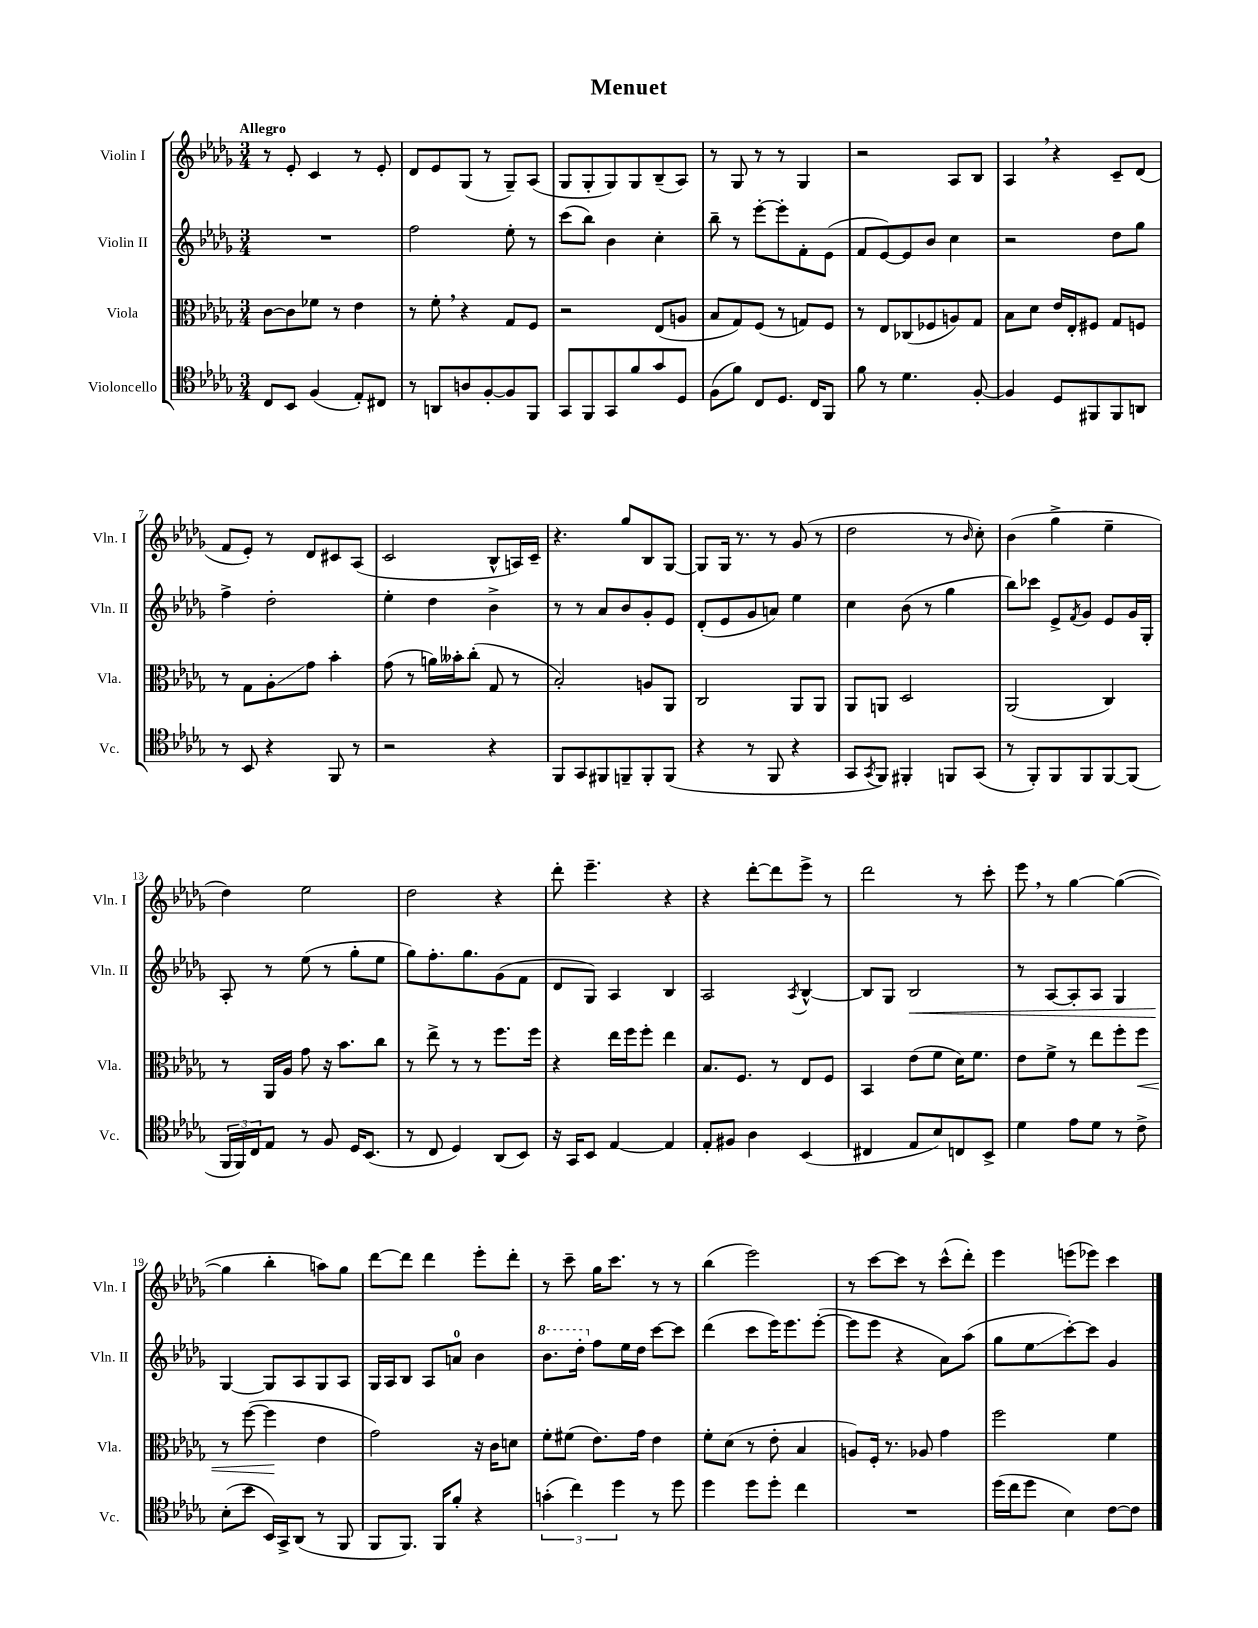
\header { title = "Menuet" }
<<
\new StaffGroup <<
\new Staff = "s0" \with { instrumentName = "Violin I" shortInstrumentName = "Vln. I" } {
    \clef treble \key des \major \numericTimeSignature \time 3/4 \tempo "Allegro"
    r8 ees'8-. c'4 r8 ees'8-. |
    des'8 ees'8 ges8( r8 ges8--) aes8( |
    ges8 ges8-. ges8) ges8 bes8--( aes8) |
    r8 ges8 r8 r8 ges4 |
    r2 aes8 bes8 |
    aes4 \breathe r4 c'8-- des'8( |
    f'8 ees'8-.) r8 des'8 cis'8 aes8( |
    c'2 bes8-^ a16) c'16-- |
    r4. ges''8 bes8 ges8~ |
    ges8 ges16 r8. r8 ges'8( r8 |
    des''2 r8 \grace { bes'16 } c''8-.) |
    bes'4( ges''4-> ees''4-- |
    des''4) ees''2 |
    des''2 r4 |
    des'''8-. ees'''4.-- r4 |
    r4 des'''8~-. des'''8 ees'''8-> r8 |
    des'''2 r8 c'''8-. |
    ees'''8 \breathe r8 ges''4~ ges''4~( |
    ges''4 bes''4-. a''8) ges''8 |
    des'''8~ des'''8 des'''4 ees'''8-. des'''8-. |
    r8 c'''8-- ges''16 c'''8. r8 r8 |
    bes''4( ees'''2) |
    r8 c'''8~ c'''8 r8 c'''8-^( des'''8-.) |
    ees'''4 e'''8( ees'''8) c'''4 \bar "|." |
}
\new Staff = "s1" \with { instrumentName = "Violin II" shortInstrumentName = "Vln. II" } {
    \clef treble \key des \major \numericTimeSignature \time 3/4
    R2. |
    f''2 ees''8-. r8 |
    c'''8( bes''8) bes'4 c''4-. |
    bes''8-- r8 ees'''8~-. ees'''8-. f'8-. ees'8( |
    f'8 ees'8~) ees'8 bes'8 c''4 |
    r2 des''8 ges''8 |
    f''4-> des''2-. |
    ees''4-. des''4 bes'4-> |
    r8 r8 aes'8 bes'8 ges'8-. ees'8 |
    des'8-.( ees'8 ges'8 a'8) ees''4 |
    c''4 bes'8( r8 ges''4 |
    bes''8) ces'''8 ees'8-> \acciaccatura { f'8 } ges'8 ees'8 ges'16 ges16-. |
    aes8-. r8 ees''8( r8 ges''8-. ees''8 |
    ges''8) f''8.-. ges''8. ges'8( f'8 |
    des'8 ges8) aes4 bes4 |
    aes2 \acciaccatura { aes8 } bes4~-^ |
    bes8 ges8 bes2\< |
    r8 aes8~ aes8-. aes8 ges4 |
    ges4~\! ges8 aes8 ges8 aes8 |
    ges16 aes16 bes8 aes8 a'8-0 bes'4 |
    \ottava #1 bes''8. des'''16-. \ottava #0 f''8 ees''16 des''16 c'''8~ c'''8 |
    des'''4( c'''8 ees'''16) ees'''8. ees'''8~-.( |
    ees'''8 ees'''8 r4 aes'8) aes''8( |
    ges''8 ees''8\glissando c'''8~-.) c'''8 ges'4 \bar "|." |
}
\new Staff = "s2" \with { instrumentName = "Viola" shortInstrumentName = "Vla." } {
    \clef alto \key des \major \numericTimeSignature \time 3/4
    c'8~ c'8 fes'8 r8 ees'4 |
    r8 f'8-. \breathe r4 ges8 f8 |
    r2 ees8( a8 |
    bes8 ges8) f8( r8 g8) f8 |
    r8 ees8 ces8( fes8 a8) ges8 |
    bes8 des'8 ees'16 ees16-. fis8 ges8 f8 |
    r8 ges8 aes8-.\glissando ges'8 bes'4-. |
    ges'8( r8 a'16) beses'16-. c''8-.( ges8 r8 |
    bes2-.) a8 aes,8 |
    c2 aes,8 aes,8 |
    aes,8 a,8 des2 |
    aes,2( c4) |
    r8 aes,16 aes16 ges'8 r16 bes'8. c''8 |
    r8 ees''8-> r8 r8 f''8. f''16 |
    r4 ees''16 f''16 f''8-. ees''4 |
    bes8. f8. r8 ees8 f8 |
    bes,4 ees'8( f'8 des'16) f'8. |
    ees'8 f'8-> r8 ees''8 f''8-. f''8\< |
    r8 f''8~( f''4\! ees'4 |
    ges'2) r16 c'16 d'8 |
    f'8-. fis'8( ees'8.) ges'16 ees'4 |
    f'8-. des'8( r8 ees'8-. bes4 |
    a8) f16-. r8. aes8 ges'4 |
    f''2 f'4 \bar "|." |
}
\new Staff = "s3" \with { instrumentName = "Violoncello" shortInstrumentName = "Vc." } {
    \clef tenor \key des \major \numericTimeSignature \time 3/4
    c8 bes,8 f4( ees8-.) cis8 |
    r8 a,8 a8 f8~-. f8 f,8 |
    ges,8 f,8 ges,8 f'8 ges'8 des8 |
    f8( f'8) c8 des8. c16 f,8 |
    f'8 r8 des'4. f8~-. |
    f4 des8 fis,8 fis,8 a,8 |
    r8 bes,8 r4 f,8 r8 |
    r2 r4 |
    f,8 ges,8 fis,8 f,8-- f,8-. f,8( |
    r4 r8 f,8 r4 |
    ges,8 \acciaccatura { ges,8 } f,8) fis,4-. f,8 ges,8( |
    r8 f,8-.) f,8 f,8 f,8~ f,8( |
    \tuplet 3/2 { f,16 f,16) c16 } ees8 r8 f8 des16 bes,8.( |
    r8 c8 des4) aes,8( bes,8) |
    r16 ges,16 bes,8 ees4~ ees4 |
    ees8-. fis8 aes4 bes,4( |
    cis4 ees8 bes8) c8 bes,8-> |
    des'4 ees'8 des'8 r8 c'8-> |
    bes8-.( bes'8 bes,16) ges,16-> aes,8( r8 f,8 |
    f,8 f,8.) f,16 f'8-. r4 |
    \tuplet 3/2 { g'4-.( c''4) des''4 } r8 des''8 |
    des''4 des''8 des''8-. c''4 |
    R2. |
    des''16( c''16 des''8 bes4) c'8~ c'8 \bar "|." |
}
>>
>>
